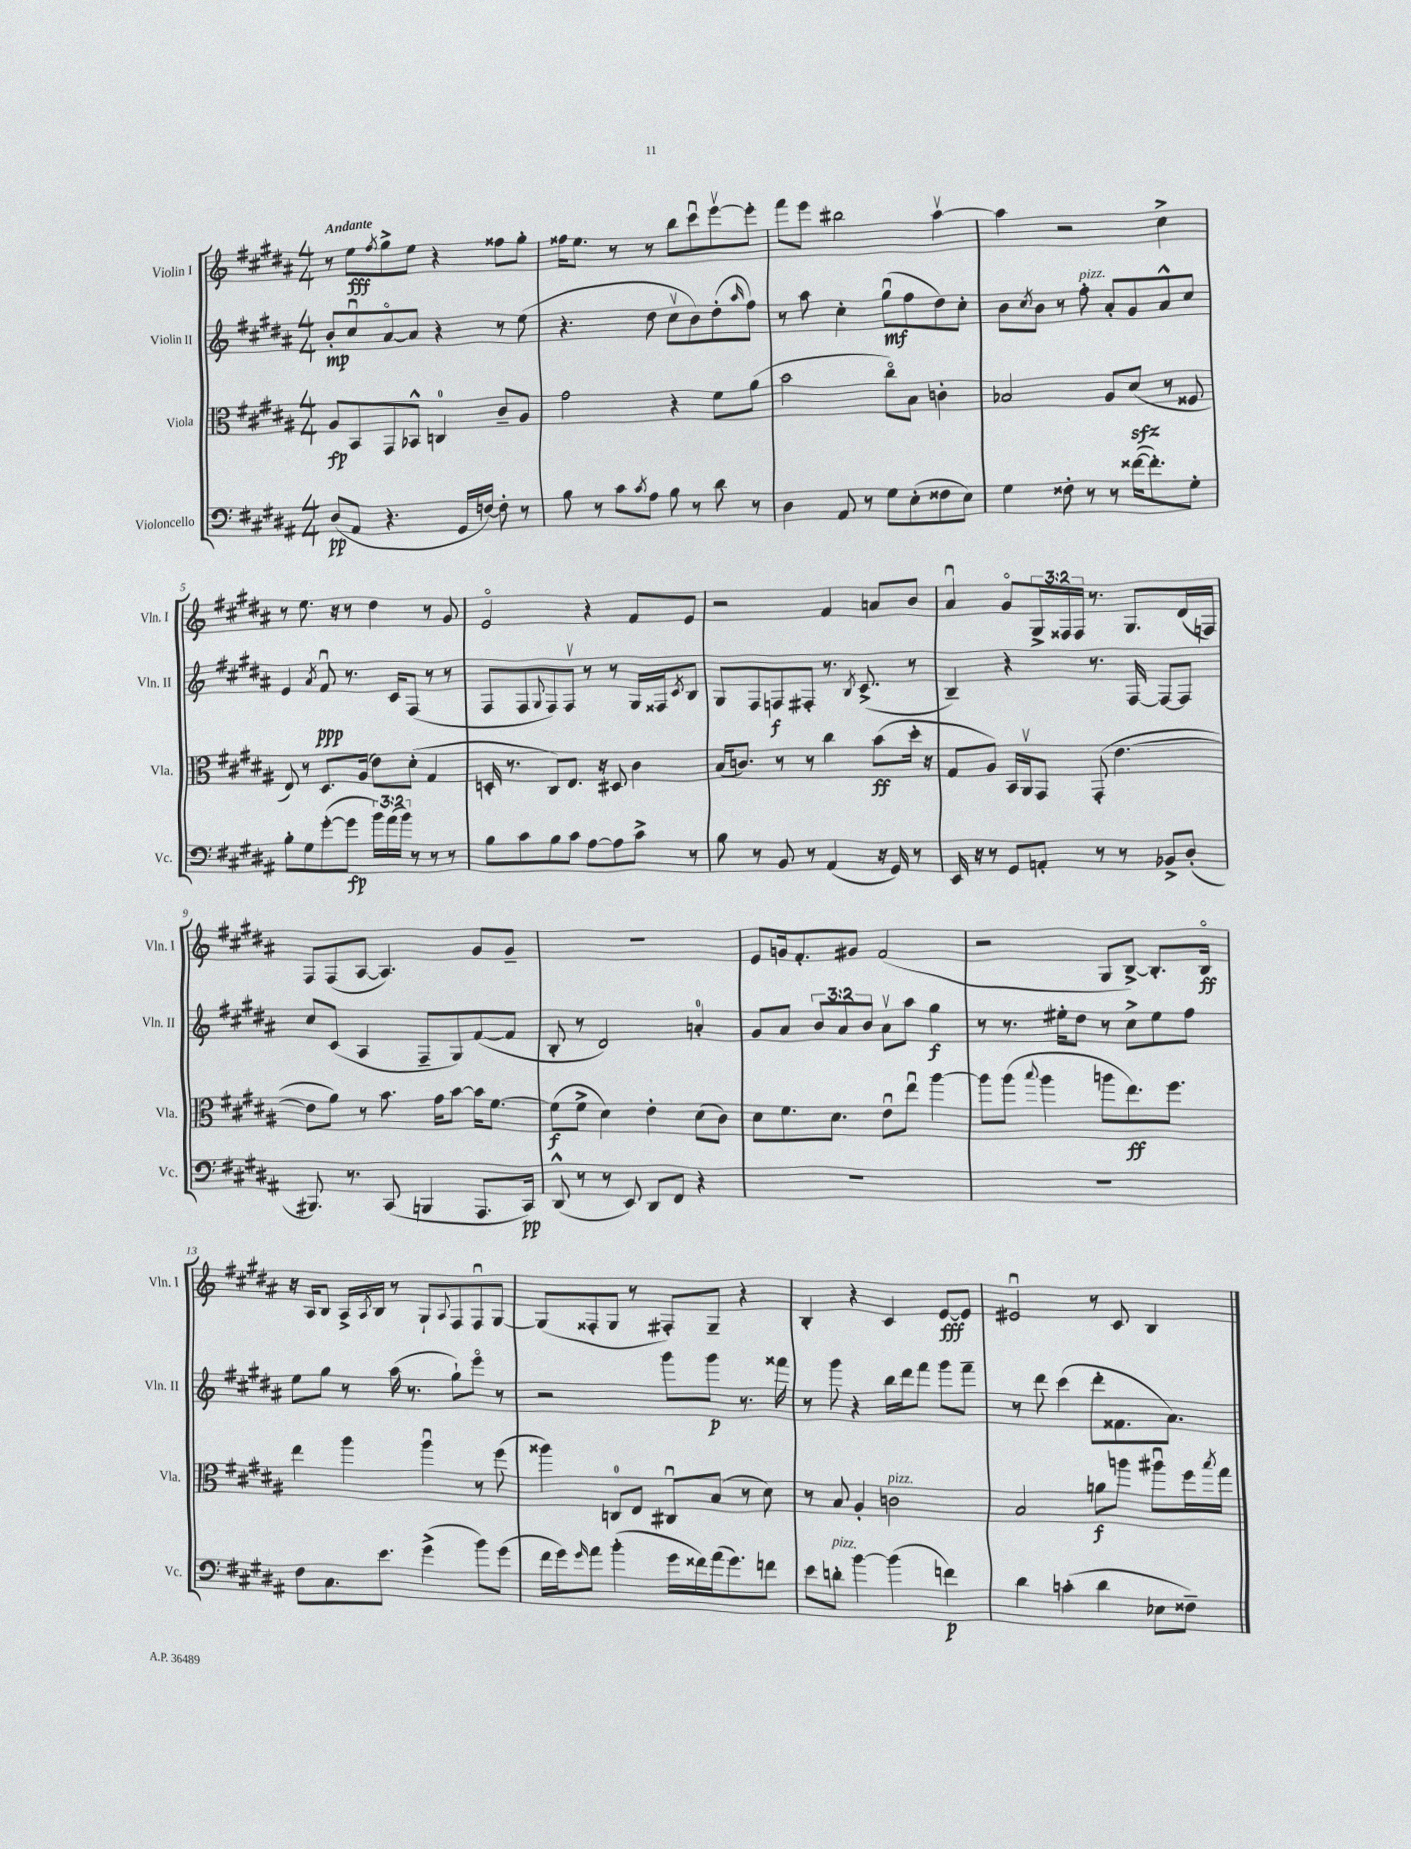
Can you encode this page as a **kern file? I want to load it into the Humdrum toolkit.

**kern	**dynam	**kern	**dynam	**kern	**dynam	**kern	**dynam
*part4	*part4	*part3	*part3	*part2	*part2	*part1	*part1
*staff4	*staff4	*staff3	*staff3	*staff2	*staff2	*staff1	*staff1
*I"Violoncello	*	*I"Viola	*	*I"Violin II	*	*I"Violin I	*
*I'Vc.	*	*I'Vla.	*	*I'Vln. II	*	*I'Vln. I	*
*clefF4	*	*clefC3	*	*clefG2	*	*clefG2	*
*k[f#c#g#d#a#]	*	*k[f#c#g#d#a#]	*	*k[f#c#g#d#a#]	*	*k[f#c#g#d#a#]	*
*M4/4	*	*M4/4	*	*M4/4	*	*M4/4	*
=1	=1	=1	=1	=1	=1	=1	=1
!	!	!	!	!	!	!LO:TX:a:B:t=Andante	!
(8D#/L	pp	8A#/L	fp	8b'/L	mp	8r	.
8AA#/J	.	8BB/	.	8cc#u/	.	8ee\L	fff
.	.	.	.	.	.	8qff#/	.
4.r	.	8GG#/	.	[8a#/	.	8gg#^\	.
.	.	8BB-X^^/J	.	8a#/J]	.	8ee\J	.
.	.	4Cn/	.	4r	.	4r	.
16GG#/LL	.	.	.	.	.	.	.
[16Fn/JJ)	.	.	.	.	.	.	.
8F'\]	.	8c#~/L	.	8r	.	8ff##X\L	.
8r	.	8A#/J	.	(8ee\	.	8gg#'\J	.
=2	=2	=2	=2	=2	=2	=2	=2
8B\	.	2g#\	.	4.r	.	16ff##X\KL	.
.	.	.	.	.	.	8.ee\J	.
8r	.	.	.	.	.	.	.
8c#\L	.	.	.	.	.	8r	.
8qc#/	.	.	.	.	.	.	.
8A#\J	.	.	.	8dd#\	.	8r	.
8B\	.	4r	.	8cc#v\L	.	8bb\L	.
8r	.	.	.	8b\)	.	8ccc#u\	.
8d#\	.	8f#\L	.	(8dd#'\	.	[8eeev\	.
.	.	.	.	16qqaa#/	.	.	.
8r	.	(8a#\J	.	8ff#\J)	.	8eee'\J]	.
=3	=3	=3	=3	=3	=3	=3	=3
4D#\	.	2b\	.	8r	.	8fff#\L	.
.	.	.	.	8aa#\	.	8eee\J	.
8AA#/	.	.	.	4cc#'\	.	2bb#X\	.
8r	.	.	.	.	.	.	.
8G#\L	.	8cc#\L)	.	(8gg#u\L	mf	.	.
(8E'\	.	8B\J	.	8ff#\	.	.	.
8F##X\	.	4cn'\	.	8dd#\)	.	[4aa#v\	.
8E\J)	.	.	.	8cc#'\J	.	.	.
=4	=4	=4	=4	=4	=4	=4	=4
4G#\	.	2B-X/	.	8b\L	.	4aa#\]	.
.	.	.	.	8qcc#/	.	.	.
.	.	.	.	8b\J	.	.	.
8F##X'\	.	.	.	8r	.	2r	.
!	!	!	!	!LO:TX:a:i:t=pizz.	!	!	!
8r	.	.	.	8ff#'\	.	.	.
8r	.	8A#/L	.	8a#'/L	.	.	.
([16f##X\KL	.	(8d#zz/J	.	8g#/	.	.	.
8.f##'\])	.	.	.	.	.	.	.
.	.	8r	.	8a#^^/	.	4cc#^\	.
8G#'\J	.	8F##X/	.	8cc#/J	.	.	.
!!LO:LB:g=z
=5	=5	=5	=5	=5	=5	=5	=5
8B'\L	.	8E/)	.	4e/	.	8r	.
8G#\	.	8r	.	.	.	8.ee\	.
.	.	.	.	8qa#/	.	.	.
([8g#'\	.	8.D#/L	.	8f#u/	ppp	.	.
.	.	.	.	.	.	16r	.
8g#\J]	fp	.	.	8.r	.	8r	.
.	.	(16A#/Jk	.	.	.	.	.
24b\LL)	.	8e\L)	.	.	.	4dd#\	.
(24a#\	.	.	.	.	.	.	.
.	.	.	.	16c#/KL	.	.	.
24b\JJ)	.	.	.	.	.	.	.
8r	.	(8d#'\J	.	(8F#/J	.	.	.
8r	.	4G#/	.	8r	.	8r	.
8r	.	.	.	8r	.	8g#/	.
=6	=6	=6	=6	=6	=6	=6	=6
8B\L	.	16Dn'/	.	8F#/L	.	2e/	.
.	.	8.r	.	.	.	.	.
8c#\	.	.	.	8F#/	.	.	.
.	.	.	.	8qqG#/	.	.	.
8B\	.	8C#/L)	.	8F#/)	.	.	.
8c#\J	.	8.E/J	.	8F#v/J	.	.	.
[8A#\L	.	.	.	8r	.	4r	.
.	.	16r	.	.	.	.	.
8A#\]	.	8D#X/	.	8r	.	.	.
8c#^\J	.	4c#\	.	16G#/LL	.	8f#/L	.
.	.	.	.	16F##X/J	.	.	.
.	.	.	.	8qc#/	.	.	.
8r	.	.	.	8B/J	.	8e/J	.
=7	=7	=7	=7	=7	=7	=7	=7
8B\	.	(16B/KL	.	8G#/L	.	2r	.
.	.	8.cn/J)	.	.	.	.	.
8r	.	.	.	8F#/	.	.	.
8BB/	.	8r	.	8Fn/	f	.	.
8r	.	8r	.	8F#X'/J	.	.	.
(4AA#/	.	4cc#\	.	8.r	.	4f#/	.
.	.	.	.	8qB/	.	.	.
.	.	.	.	(8.c#^/	.	.	.
16r	.	(8b\L	ff	.	.	8an/L	.
16GG#/)	.	.	.	.	.	.	.
8r	.	16dd#'\Jk	.	8r	.	8b/J	.
.	.	16r	.	.	.	.	.
=8	=8	=8	=8	=8	=8	=8	=8
16EE/	.	8G#/L	.	4B~/)	.	4a#u/	.
16r	.	.	.	.	.	.	.
8r	.	8A#/J)	.	.	.	.	.
8GG#/L	.	16BB/LL	.	4r	.	8g#/L	.
.	.	16AA#v/J	.	.	.	.	.
8AAn'/J	.	8GG#/J	.	.	.	24G#^/L	.
.	.	.	.	.	.	24F##X/	.
.	.	.	.	.	.	24F##/JJ	.
8r	.	(8GG#'/	.	8.r	.	8.r	.
8r	.	[4.e\	.	.	.	.	.
.	.	.	.	[16F#/	.	8.G#/L	.
8BB-X^/L	.	.	.	8F#/L_	.	.	.
(8D#'/J	.	.	.	8F#/J]	.	(16d#/L	.
.	.	.	.	.	.	16Fn/JJ)	.
!!LO:LB:g=z
=9	=9	=9	=9	=9	=9	=9	=9
8.BBB#X/)	.	8e\L]	.	8cc#/L	.	8F#/L	.
.	.	8a#\J)	.	(8c#/J	.	(8F#/	.
8.r	.	.	.	.	.	.	.
.	.	8r	.	4A#/	.	[8A#/J	.
(8CC#/	.	8.b\	.	.	.	4.A#/])	.
4BBBn/	.	.	.	8F#~/L	.	.	.
.	.	16g#\KL	.	.	.	.	.
.	.	[8b\J	.	8G#/)	.	.	.
8.AAA#/L	.	16b\KL]	.	([8f#/	.	8g#/L	.
.	.	[8.f#\J	.	.	.	.	.
.	.	.	.	8f#/J]	.	8g#~/J	.
16CC#/Jk)	pp	.	.	.	.	.	.
=10	=10	=10	=10	=10	=10	=10	=10
(8DD#^^/	.	(8f#\L]	f	8B'/	.	1r	.
8r	.	8f#^\J	.	8r	.	.	.
8r	.	4d#\)	.	2d#/)	.	.	.
8EE/)	.	.	.	.	.	.	.
8DD#/L	.	4e'\	.	.	.	.	.
8FF#/J	.	.	.	.	.	.	.
4r	.	(8d#\L	.	4an'/	.	.	.
.	.	8c#\J)	.	.	.	.	.
=11	=11	=11	=11	=11	=11	=11	=11
1r	.	8d#\L	.	8g#/L	.	8e/L	.
.	.	8.f#\	.	8a#/J	.	16gn/k	.
.	.	.	.	.	.	8.f#'/	.
.	.	.	.	12b/L	.	.	.
.	.	8.d#\J	.	.	.	.	.
.	.	.	.	12a#/	.	.	.
.	.	.	.	.	.	8g#X/J	.
.	.	.	.	12b/J	.	.	.
.	.	8eu\L	.	8a#v\L	.	(2f#/	.
.	.	8eeu\J	.	8aa#\J	.	.	.
.	.	[4aa#\	.	4gg#\	f	.	.
=12	=12	=12	=12	=12	=12	=12	=12
1r	.	8aa#\L]	.	8r	.	2r	.
.	.	(8aa#\J	.	8.r	.	.	.
.	.	8qqbb/	.	.	.	.	.
.	.	4aa#\	.	.	.	.	.
.	.	.	.	16ee#X'\KL	.	.	.
.	.	.	.	8dd#\J	.	.	.
.	.	8aan\L	.	8r	.	8G#/L	.
.	.	8.ee\)	ff	8cc#^\L	.	[8B^/J)	.
.	.	.	.	8ee#\	.	8.B'/L]	.
.	.	8.ff#\J	.	.	.	.	.
.	.	.	.	8ff#\J	.	.	.
.	.	.	.	.	.	16B/Jk	ff
!!LO:LB:g=z
=13	=13	=13	=13	=13	=13	=13	=13
8F#\L	.	4ee\	.	8ee\L	.	16r	.
.	.	.	.	.	.	16A#/KL	.
8.C#\	.	.	.	8gg#\J	.	8B/J	.
.	.	4aa#\	.	8r	.	16A#^/LL	.
.	.	.	.	.	.	8qA#/	.
8.e\J	.	.	.	.	.	16B/JJ	.
.	.	.	.	(16aa#\	.	8r	.
.	.	.	.	8.r	.	.	.
(4g#^\	.	4aa#u\	.	.	.	8G#`/L	.
.	.	.	.	.	.	8qqA#/	.
.	.	.	.	8gg#`\L)	.	8F#/	.
8b\L)	.	8r	.	8eee\J	.	8F#u/	.
(8g#\J	.	(8ff#\	.	8r	.	[8G#/J	.
=14	=14	=14	=14	=14	=14	=14	=14
16f#\LL	.	4aa##X\)	.	2r	.	(8G#/L]	.
16g#\J)	.	.	.	.	.	.	.
16qqg#/	.	.	.	.	.	.	.
8a#\J	.	.	.	.	.	8F##X'/	.
(4b'\	.	8Cn/L	.	.	.	8G#/J	.
.	.	8E/J	.	.	.	8r	.
16g#\LL	.	8C#Xu/L	.	8ggg#\L	.	8F#X'/L)	.
16f##X\)	.	.	.	.	.	.	.
(16a#\J	.	(8B/J	.	8ggg#\J	p	8G#~/J	.
8.g#\)	.	.	.	.	.	.	.
.	.	8r	.	8.r	.	4r	.
8fn\J	.	8d#\)	.	.	.	.	.
.	.	.	.	16fff##X\	.	.	.
=15	=15	=15	=15	=15	=15	=15	=15
8e\L	.	8r	.	8r	.	4B'/	.
!LO:TX:a:i:t=pizz.	!	!	!	!	!	!	!
8dn'\J	.	8B/	.	8ggg#\	.	.	.
[4b\	.	4A#'/	.	4r	.	4r	.
!	!	!LO:TX:a:i:t=pizz.	!	!	!	!	!
(4b\]	.	2cn\	.	16bb\LL	.	4c#/	.
.	.	.	.	16ddd#\J	.	.	.
.	.	.	.	8fff#\J	.	.	.
4fn\)	p	.	.	8ggg#\L	.	[8e/L	fff
.	.	.	.	8fff#~\J	.	8e/J]	.
=16	=16	=16	=16	=16	=16	=16	=16
4d#\	.	2B/	.	8r	.	2e#Xu/	.
.	.	.	.	8ddd#\	.	.	.
(4cn'\	.	.	.	(4ccc#\	.	.	.
4d#\	.	8an\L	f	8ddd#'\L	.	8r	.
.	.	8aan\J	.	8.f##X\	.	8c#/	.
8E-X\L	.	8aa#Xu\L	.	.	.	4B/	.
.	.	.	.	8.a#\J)	.	.	.
8F##X~\J)	.	16ff#\L	.	.	.	.	.
.	.	8qbb/	.	.	.	.	.
.	.	16gg#\JJ	.	.	.	.	.
==	==	==	==	==	==	==	==
*-	*-	*-	*-	*-	*-	*-	*-
